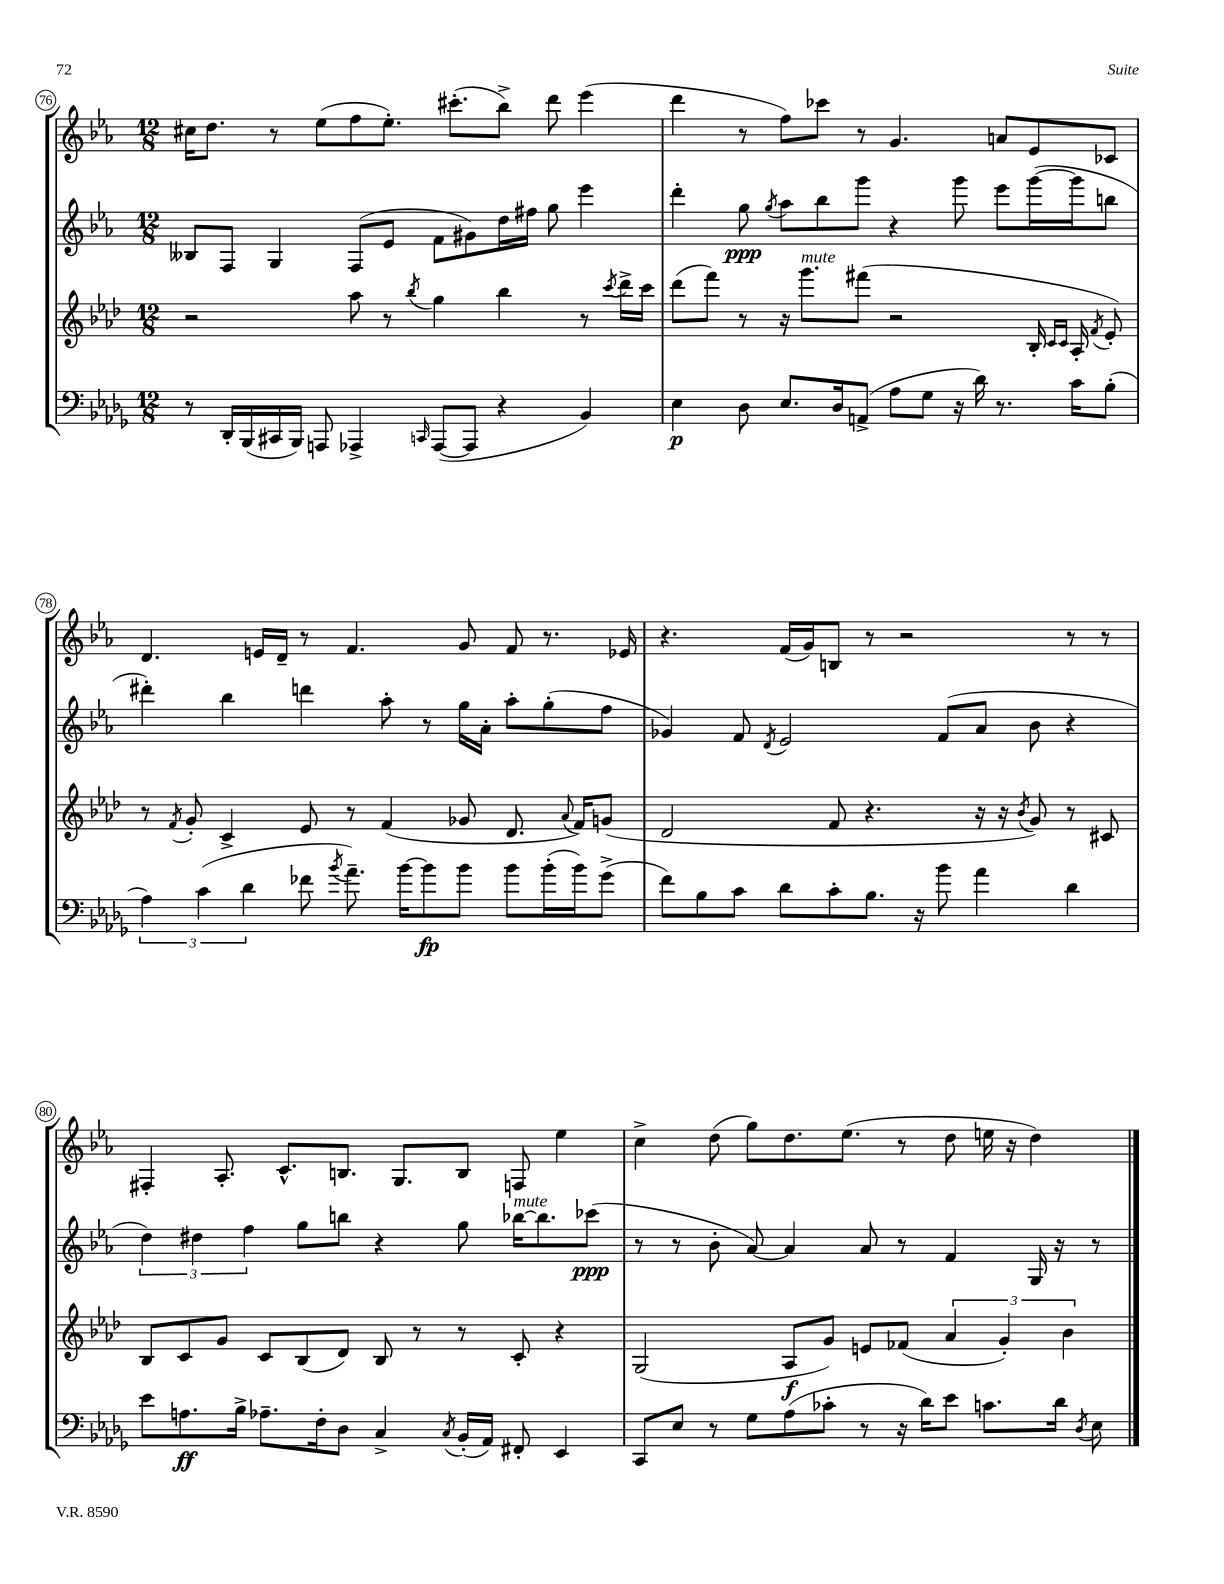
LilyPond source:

<<
\new StaffGroup <<
\new Staff = "s0" {
    \clef treble \key ees \major \numericTimeSignature \time 12/8
    \autoBeamOff cis''16[ d''8.] r8 ees''8[( f''8 ees''8.]-.) cis'''8.[-.( bes''8]->) d'''8 ees'''4( |
    d'''4 r8 f''8[) ces'''8] r8 g'4. a'8[ ees'8 ces'8] |
    d'4. e'16[ d'16]-- r8 f'4. g'8 f'8 r8. ees'16 |
    r4. f'16[( g'16) b8] r8 r2 r8 r8 |
    fis4-. aes8.-. c'8.[-^ b8.] g8.[ b8] f8 ees''4 |
    c''4-> d''8( g''8[) d''8. ees''8.]( r8 d''8 e''16 r16 d''4) \bar "|." |
}
\new Staff = "s1" {
    \clef treble \key ees \major \numericTimeSignature \time 12/8
    \autoBeamOff beses8[ f8] g4 f8[( ees'8] f'8[ gis'8) d''16 fis''16] g''8 ees'''4 |
    d'''4-. g''8\ppp \acciaccatura { g''8 } aes''8[ bes''8 g'''8] r4 g'''8 ees'''8[ g'''16~( g'''16 b''8] |
    dis'''4-.) bes''4 d'''4 aes''8-. r8 g''16[ aes'16]-. aes''8[-. g''8-.( f''8] |
    ges'4) f'8 \acciaccatura { d'8 } ees'2 f'8[( aes'8] bes'8 r4 |
    \tuplet 3/2 { d''4) dis''4 f''4 } g''8[ b''8] r4 g''8 bes''16[~^\markup { \italic "mute" } bes''8. ces'''8]\ppp( |
    r8 r8 bes'8-. aes'8~) aes'4 aes'8 r8 f'4 g16 r16 r8 \bar "|." |
}
\new Staff = "s2" {
    \clef treble \key aes \major \numericTimeSignature \time 12/8
    \autoBeamOff r2 aes''8 r8 \acciaccatura { bes''8 } g''4 bes''4 r8 \acciaccatura { c'''8 } des'''16[-> c'''16] |
    des'''8[( f'''8]) r8 r16 g'''8.[^\markup { \italic "mute" } fis'''8]( r2 bes16-. \grace { c'16[ c'16] } aes16-. \acciaccatura { f'8 } ees'8-.) |
    r8 \acciaccatura { f'8 } g'8-. c'4-> ees'8 r8 f'4( ges'8 des'8. \appoggiatura { aes'8 } f'16[) g'8]( |
    des'2 f'8 r4. r16 r16 \acciaccatura { bes'8 } g'8) r8 cis'8 |
    bes8[ c'8 g'8] c'8[ bes8( des'8]) bes8 r8 r8 c'8-. r4 |
    g2( aes8[\f g'8]) e'8[ fes'8]( \tuplet 3/2 { aes'4 g'4-.) bes'4 } \bar "|." |
}
\new Staff = "s3" {
    \clef bass \key des \major \numericTimeSignature \time 12/8
    \autoBeamOff r8 des,16[-. bes,,16( cis,16 bes,,16]) a,,8 aes,,4-> \grace { c,16 } aes,,8[~( aes,,8] r4 bes,4) |
    ees4\p des8 ees8.[ des16 a,8]->( aes8[ ges8] r16 des'16) r8. c'16[ bes8]-.( |
    \tuplet 3/2 { aes4) c'4( des'4 } fes'8 \acciaccatura { bes'8 } aes'8.--) bes'16[~ bes'8\fp bes'8] bes'8[ bes'16-.( bes'16) ges'8]->( |
    f'8[) bes8 c'8] des'8[ c'8-. bes8.] r16 bes'8 aes'4 des'4 |
    ees'8[ a8.\ff bes16]-> aes8.[-- f16-. des8] c4-> \acciaccatura { c8 } bes,16[-.( aes,16]) fis,8-. ees,4 |
    c,8[ ees8] r8 ges8[ aes8( ces'8]-. r8 r16 des'16[) ees'8] c'8.[ des'16] \acciaccatura { des8 } ees8 \bar "|." |
}
>>
>>
\layout { \context { \Score currentBarNumber = #76 \override BarNumber.stencil = #(make-stencil-circler 0.1 0.3 ly:text-interface::print) } }
